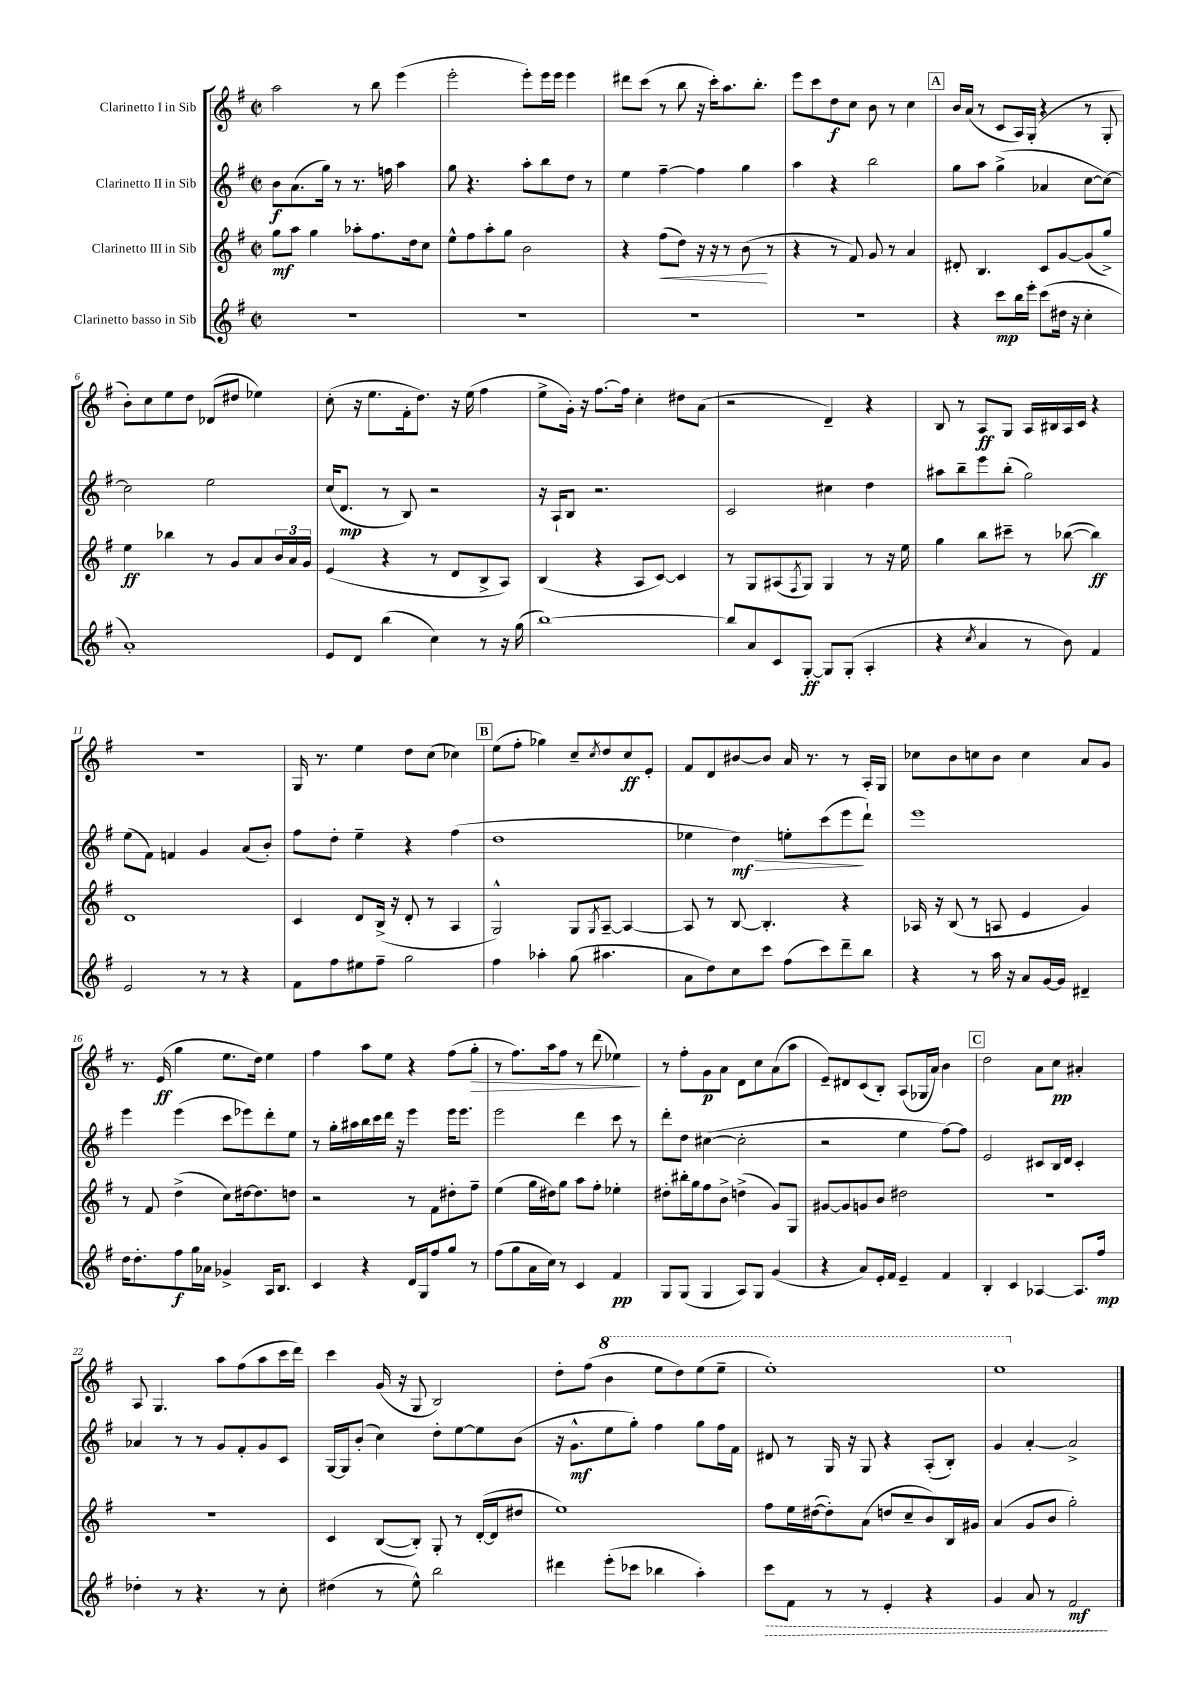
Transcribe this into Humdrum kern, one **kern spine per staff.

**kern	**dynam	**kern	**dynam	**kern	**dynam	**kern	**dynam
*part4	*part4	*part3	*part3	*part2	*part2	*part1	*part1
*staff4	*staff4	*staff3	*staff3	*staff2	*staff2	*staff1	*staff1
*I"Clarinetto basso in Sib	*	*I"Clarinetto III in Sib	*	*I"Clarinetto II in Sib	*	*I"Clarinetto I in Sib	*
*clefG2	*	*clefG2	*	*clefG2	*	*clefG2	*
*k[f#]	*	*k[f#]	*	*k[f#]	*	*k[f#]	*
*M2/2	*	*M2/2	*	*M2/2	*	*M2/2	*
*met(c|)	*	*met(c|)	*	*met(c|)	*	*met(c|)	*
=1	=1	=1	=1	=1	=1	=1	=1
1r	.	8gg\L	mf	8b\L	f	2aa\	.
.	.	8aa\J	.	(8.a\	.	.	.
.	.	4gg\	.	.	.	.	.
.	.	.	.	16gg\Jk)	.	.	.
.	.	.	.	8r	.	.	.
.	.	8aa-X'\L	.	8.r	.	8r	.
.	.	8.ff#\	.	.	.	8bb\	.
.	.	.	.	16ffn\	.	.	.
.	.	.	.	4aa\	.	(4eee\	.
.	.	16dd\k	.	.	.	.	.
.	.	8cc\J	.	.	.	.	.
=2	=2	=2	=2	=2	=2	=2	=2
1r	.	8ee^^\L	.	8gg\	.	2eee'\	.
.	.	8ff#\	.	4.r	.	.	.
.	.	8aa'\	.	.	.	.	.
.	.	8gg\J	.	.	.	.	.
.	.	2b\	.	8aa'\L	.	8eee'\L)	.
.	.	.	.	8bb\	.	16eee\L	.
.	.	.	.	.	.	16eee\JJ	.
.	.	.	.	8dd\J	.	4eee\	.
.	.	.	.	8r	.	.	.
=3	=3	=3	=3	=3	=3	=3	=3
1r	.	4r	.	4ee\	.	8ddd#X\L	.
.	.	.	.	.	.	(8ccc\J	.
!	!	!	!LO:HP:b	!	!	!	!
.	.	(8ff#\L	<	[4ff#~\	.	8r	.
.	.	8dd\J)	.	.	.	8bb\	.
.	.	16r	.	4ff#\]	.	16r	.
.	.	16r	.	.	.	16ccc'\KL)	.
.	.	8r	.	.	.	8.aa\	.
.	.	(8b\	.	4gg\	.	.	.
.	.	.	.	.	.	8.bb'\J	.
.	.	8r	[	.	.	.	.
=4	=4	=4	=4	=4	=4	=4	=4
1r	.	4r	.	4aa\	.	8eee\L	.
.	.	.	.	.	.	8ccc\	.
.	.	8r	.	4r	.	8dd\	f
.	.	8f#/)	.	.	.	8cc\J	.
.	.	8g/	.	2bb\	.	8b\	.
.	.	8r	.	.	.	8r	.
.	.	4a/	.	.	.	4cc\	.
!!LO:REH:place=s1:t=A
=5	=5	=5	=5	=5	=5	=5	=5
4r	.	8d#X'/	.	8gg\L	.	16b/LL	.
.	.	.	.	.	.	(16a/JJ	.
.	.	4.B/	.	8aa\J	.	8r	.
8ccc\L	mp	.	.	(4gg^\	.	8c/L	.
16bb\L	.	.	.	.	.	16A/L)	.
16eee'\JJ	.	.	.	.	.	(16G'/JJ	.
(8ccc\L	.	8c/L	.	4a-X/	.	4r	.
16dd#X\Jk	.	[8g/	.	.	.	.	.
16r	.	.	.	.	.	.	.
4cc'\	.	(8g/]	.	[8cc\L	.	8r	.
.	.	8gg^/J)	.	8cc\J_)	.	8G'/	.
!!LO:LB:g=z
=6	=6	=6	=6	=6	=6	=6	=6
1a')	.	4ee\	ff	2cc\]	.	8b'\L)	.
.	.	.	.	.	.	8cc\	.
.	.	4bb-X\	.	.	.	8ee\	.
.	.	.	.	.	.	8dd\J	.
.	.	8r	.	2ee\	.	(8d-X/L	.
.	.	8g/L	.	.	.	8dd#X/J	.
.	.	8a/	.	.	.	4ee-X\)	.
.	.	24b/L	.	.	.	.	.
.	.	24a/	.	.	.	.	.
.	.	24g/JJ	.	.	.	.	.
=7	=7	=7	=7	=7	=7	=7	=7
8e/L	.	(4e/	.	(16cc/KL	.	(8cc'\	.
.	.	.	.	8.d/J	mp	.	.
8d/J	.	.	.	.	.	16r	.
.	.	.	.	.	.	8.ee\L	.
(4bb\	.	4r	.	8r	.	.	.
.	.	.	.	8B/)	.	16f#'\k	.
.	.	.	.	.	.	8.dd\J)	.
4cc\)	.	8r	.	2r	.	.	.
.	.	8d/L	.	.	.	16r	.
.	.	.	.	.	.	(16ee\	.
8r	.	8B^/	.	.	.	4ff#\	.
16r	.	8A/J)	.	.	.	.	.
(16gg\	.	.	.	.	.	.	.
=8	=8	=8	=8	=8	=8	=8	=8
[1bb)	.	(4B/	.	16r	.	8ee^\L	.
.	.	.	.	16A`/KL	.	.	.
.	.	.	.	8B/J	.	16g'\Jk)	.
.	.	.	.	.	.	16r	.
.	.	4r	.	2.r	.	[8.ff#\L	.
.	.	.	.	.	.	16ff#\Jk]	.
.	.	8A/L	.	.	.	4cc'\	.
.	.	[8c/J)	.	.	.	.	.
.	.	4c/]	.	.	.	8dd#X\L	.
.	.	.	.	.	.	(8a\J	.
=9	=9	=9	=9	=9	=9	=9	=9
8bb/L]	.	8r	.	2c/	.	2r	.
8a/	.	8G/L	.	.	.	.	.
8c/	.	(8A#X/	.	.	.	.	.
.	.	8qF#/	.	.	.	.	.
[8G'/J	ff	8G/J)	.	.	.	.	.
8G/L]	.	4G/	.	4cc#X\	.	4d~/)	.
(8G'/J	.	.	.	.	.	.	.
4A'/	.	8r	.	4dd\	.	4r	.
.	.	16r	.	.	.	.	.
.	.	16ee\	.	.	.	.	.
=10	=10	=10	=10	=10	=10	=10	=10
4r	.	4gg\	.	8aa#X\L	.	8B/	.
.	.	.	.	8bb~\	.	8r	.
8qcc/	.	.	.	.	.	.	.
4a/	.	8bb\L	.	8eee\	.	8A/L	ff
.	.	8ccc#X~\J	.	(8bb'\J	.	8G/J	.
8r	.	8r	.	2gg\)	.	16A/LL	.
.	.	.	.	.	.	16B#X/	.
8b\)	.	([8bb-X\	.	.	.	16A/	.
.	.	.	.	.	.	16c/JJ	.
4f#/	.	4bb-\])	ff	.	.	4r	.
!!LO:LB:g=z
=11	=11	=11	=11	=11	=11	=11	=11
2e/	.	1d	.	(8ee\L	.	1r	.
.	.	.	.	8f#\J)	.	.	.
.	.	.	.	4fn/	.	.	.
8r	.	.	.	4g/	.	.	.
8r	.	.	.	.	.	.	.
4r	.	.	.	(8a/L	.	.	.
.	.	.	.	8b'/J)	.	.	.
=12	=12	=12	=12	=12	=12	=12	=12
8f#\L	.	4c/	.	8ff#\L	.	16G/	.
.	.	.	.	.	.	8.r	.
8ff#\	.	.	.	8dd'\J	.	.	.
8ee#X\	.	8d/L	.	4ee~\	.	4ee\	.
8ff#~\J	.	(16B^/Jk	.	.	.	.	.
.	.	16r	.	.	.	.	.
2gg\	.	8d'/	.	4r	.	8dd\L	.
.	.	8r	.	.	.	(8cc\J	.
.	.	4A/	.	(4ff#\	.	4cc-X\)	.
!!LO:REH:place=s1:t=B
=13	=13	=13	=13	=13	=13	=13	=13
4ff#\	.	2G^^/)	.	1dd	.	(8ee\L	.
.	.	.	.	.	.	8ff#'\J	.
4aa-X'\	.	.	.	.	.	4gg-X\)	.
(8gg\	.	8G/L	.	.	.	8cc~/L	.
.	.	8qG/	.	.	.	8qcc/	.
4.aa#X\	.	[8A~/J	.	.	.	8dd/	.
.	.	4A/_	.	.	.	8cc/	ff
.	.	.	.	.	.	8e'/J	.
=14	=14	=14	=14	=14	=14	=14	=14
8a\L	.	8A/]	.	4ee-X\	.	8f#/L	.
8dd\)	.	8r	.	.	.	8d/	.
!	!	!	!	!	!LO:HP:b	!	!
8cc\	.	[8B/	.	4dd\)	> mf	[8b#X/	.
8ccc\J	.	4.B'/]	.	.	.	8b#/J]	.
(8ff#\L	.	.	.	8een'\L	.	16a/	.
.	.	.	.	.	.	8.r	.
8ccc\)	.	.	.	(8ccc\	.	.	.
8ddd~\	.	4r	.	8eee\	.	8r	.
8bb\J	.	.	.	8ddd`\J)	]	16A'/LL	.
.	.	.	.	.	.	16G/JJ	.
=15	=15	=15	=15	=15	=15	=15	=15
4r	.	16A-X/	.	1eee	.	8cc-X\L	.
.	.	16r	.	.	.	.	.
.	.	(8B/	.	.	.	8b\	.
8r	.	8r	.	.	.	8ccn\	.
16aa\	.	8An/	.	.	.	8b\J	.
16r	.	.	.	.	.	.	.
8a/L	.	4e/	.	.	.	4cc\	.
[16g/L	.	.	.	.	.	.	.
16g/JJ]	.	.	.	.	.	.	.
4d#X~/	.	4g/)	.	.	.	8a/L	.
.	.	.	.	.	.	8g/J	.
!!LO:LB:g=z
=16	=16	=16	=16	=16	=16	=16	=16
16dd\KL	.	8r	.	4eee\	.	8.r	.
8.dd'\	.	.	.	.	.	.	.
.	.	8f#/	.	.	.	.	.
.	.	.	.	.	.	(16e/	ff
8ff#\	f	(4dd^\	.	(4eee\	.	4gg\	.
16gg\L	.	.	.	.	.	.	.
16a-X\JJ	.	.	.	.	.	.	.
4g-X^/	.	8cc\L)	.	8ccc\L	.	8.ee\L	.
.	.	[16dd#X\k	.	8eee-X\)	.	.	.
.	.	8.dd#\]	.	.	.	16dd\Jk)	.
16A/KL	.	.	.	8ddd'\	.	4ee\	.
8.B/J	.	.	.	.	.	.	.
.	.	8ddn\J	.	8ee\J	.	.	.
=17	=17	=17	=17	=17	=17	=17	=17
4c/	.	2r	.	8r	.	4ff#\	.
.	.	.	.	16gg'\LL	.	.	.
.	.	.	.	16aa#X\	.	.	.
4r	.	.	.	16bb\	.	8aa\L	.
.	.	.	.	16ccc\	.	.	.
.	.	.	.	16ddd\JJ	.	8ee\J	.
.	.	.	.	16r	.	.	.
16d/LL	.	8r	.	4eee\	.	4r	.
16G/J	.	.	.	.	.	.	.
8ff#/	.	8f#\L	.	.	.	.	.
8gg/J	.	8dd#X'\	.	16eee\KL	.	(8ff#\L	.
.	.	.	.	8.eee\J	.	.	.
!	!	!	!	!	!	!	!LO:HP:b
8r	.	8ff#~\J	.	.	.	8gg'\J	>
=18	=18	=18	=18	=18	=18	=18	=18
(8ff#\L	.	(4ee\	.	2eee\	.	8r	.
8gg\	.	.	.	.	.	8.ff#\L)	.
16a\L	.	16gg\LL	.	.	.	.	.
16cc\JJ)	.	16dd#X\J)	.	.	.	16aa\k	.
8r	.	8gg\J	.	.	.	8ff#\J	.
4c/	.	8aa\L	.	4ddd\	.	8r	.
.	.	8ff#'\J	.	.	.	(8ddd\	.
4f#/	pp	4ee-X'\	.	8ccc\	.	4ee-X\)	.
.	.	.	.	8r	.	.	.
.	.	.	.	.	.	.	]
=19	=19	=19	=19	=19	=19	=19	=19
8G/L	.	8dd#X'\L	.	8ddd'\L	.	8r	.
(8G/J	.	16bb#X'\L	.	8dd\J	.	8ff#'\L	.
.	.	16gg\J	.	.	.	.	.
4G/	.	8ff#\	.	([4cc#X\	.	8g\	p
.	.	8b^\J	.	.	.	8a\J	.
8A/L)	.	(4ddn^\	.	2cc#'\]	.	8d\L	.
8G/J	.	.	.	.	.	8cc\	.
(4g/	.	8g/L)	.	.	.	(8a\	.
.	.	8G/J	.	.	.	8aa\J	.
=20	=20	=20	=20	=20	=20	=20	=20
4r	.	[8g#X/L	.	2r	.	8e~/L)	.
.	.	8g#/]	.	.	.	8d#X/	.
8a/L)	.	8gn/	.	.	.	(8c/	.
16e'/L	.	8b/J	.	.	.	8B'/J)	.
16f#/JJ	.	.	.	.	.	.	.
4e~/	.	2dd#X\	.	4ee\	.	(8A/L	.
.	.	.	.	.	.	16G-X/L	.
.	.	.	.	.	.	16a/JJ)	.
4f#/	.	.	.	[8ff#\L)	.	4b\	.
.	.	.	.	8ff#\J]	.	.	.
!!LO:REH:place=s1:t=C
=21	=21	=21	=21	=21	=21	=21	=21
4B'/	.	1r	.	2e/	.	2dd\	.
4c/	.	.	.	.	.	.	.
[4A-X/	.	.	.	8c#X/L	.	8a\L	.
.	.	.	.	16B/L	.	8cc\J	pp
.	.	.	.	16d/JJ	.	.	.
8.A-/L]	.	.	.	4c#'/	.	4a#X'/	.
16ff#/Jk	mp	.	.	.	.	.	.
!!LO:LB:g=z
=22	=22	=22	=22	=22	=22	=22	=22
4dd-X'\	.	1r	.	4a-X/	.	8A/	.
.	.	.	.	.	.	4.G/	.
8r	.	.	.	8r	.	.	.
4.r	.	.	.	8r	.	.	.
.	.	.	.	8g/L	.	8aa\L	.
.	.	.	.	8f#'/	.	(8ff#\	.
8r	.	.	.	8g/	.	8aa\	.
8cc'\	.	.	.	8c/J	.	16ccc\L	.
.	.	.	.	.	.	16ddd\JJ)	.
=23	=23	=23	=23	=23	=23	=23	=23
(4dd#X\	.	4c/	.	[16G/LL	.	4ccc\	.
.	.	.	.	16G/J]	.	.	.
.	.	.	.	(8b'/J	.	.	.
8r	.	([8B/L	.	4cc\)	.	(16g/	.
.	.	.	.	.	.	16r	.
8ee^^\)	.	8B'/J])	.	.	.	8G/	.
2bb\	.	8G'/	.	8dd'\L	.	2B/)	.
.	.	8r	.	[8ee\	.	.	.
.	.	([16d'/LL	.	8ee\]	.	.	.
.	.	16d/J]	.	.	.	.	.
.	.	8dd#X/J	.	(8b\J	.	.	.
=24	=24	=24	=24	=24	=24	=24	=24
4ddd#X\	.	1ee)	.	16r	.	8dd'\L	.
.	.	.	.	8.g^^\L	mf	.	.
.	.	.	.	.	.	(8ff#\J	.
*	*	*	*	*	*	*8va	*
(8eee'\L	.	.	.	8ee\	.	4bb\	.
8ccc-X\J	.	.	.	8gg'\J)	.	.	.
4bb-X\	.	.	.	4ff#\	.	8eee\L	.
.	.	.	.	.	.	8ddd\)	.
4aa'\)	.	.	.	8gg\L	.	(8eee\	.
.	.	.	.	16ff#\L	.	8eee~\J	.
.	.	.	.	16f#\JJ	.	.	.
=25	=25	=25	=25	=25	=25	=25	=25
!	!LO:HP:b	!	!	!	!	!	!
8ccc\L	>	8ff#\L	.	8d#X/	.	1eee')	.
8f#\J	.	16ee\L	.	8r	.	.	.
.	.	([16dd#X\J	.	.	.	.	.
8r	.	8dd#'\])	.	16G/	.	.	.
.	.	.	.	16r	.	.	.
8r	.	(8a\J	.	8G/	.	.	.
4e'/	.	8ddn/L	.	4r	.	.	.
.	.	8cc~/	.	.	.	.	.
4r	.	8b/)	.	(8A'/L	.	.	.
.	.	16B/L	.	8B'/J)	.	.	.
.	.	16g#X/JJ	.	.	.	.	.
=26	=26	=26	=26	=26	=26	=26	=26
4g/	.	(4a/	.	4g/	.	1eee	.
8a/	.	8g/L	.	[4a'/	.	.	.
8r	.	8b/J	.	.	.	.	.
2f#/	mf	2gg'\)	.	2a^/]	.	.	.
.	]	.	.	.	.	.	.
*	*	*	*	*	*	*X8va	*
==	==	==	==	==	==	==	==
*-	*-	*-	*-	*-	*-	*-	*-
